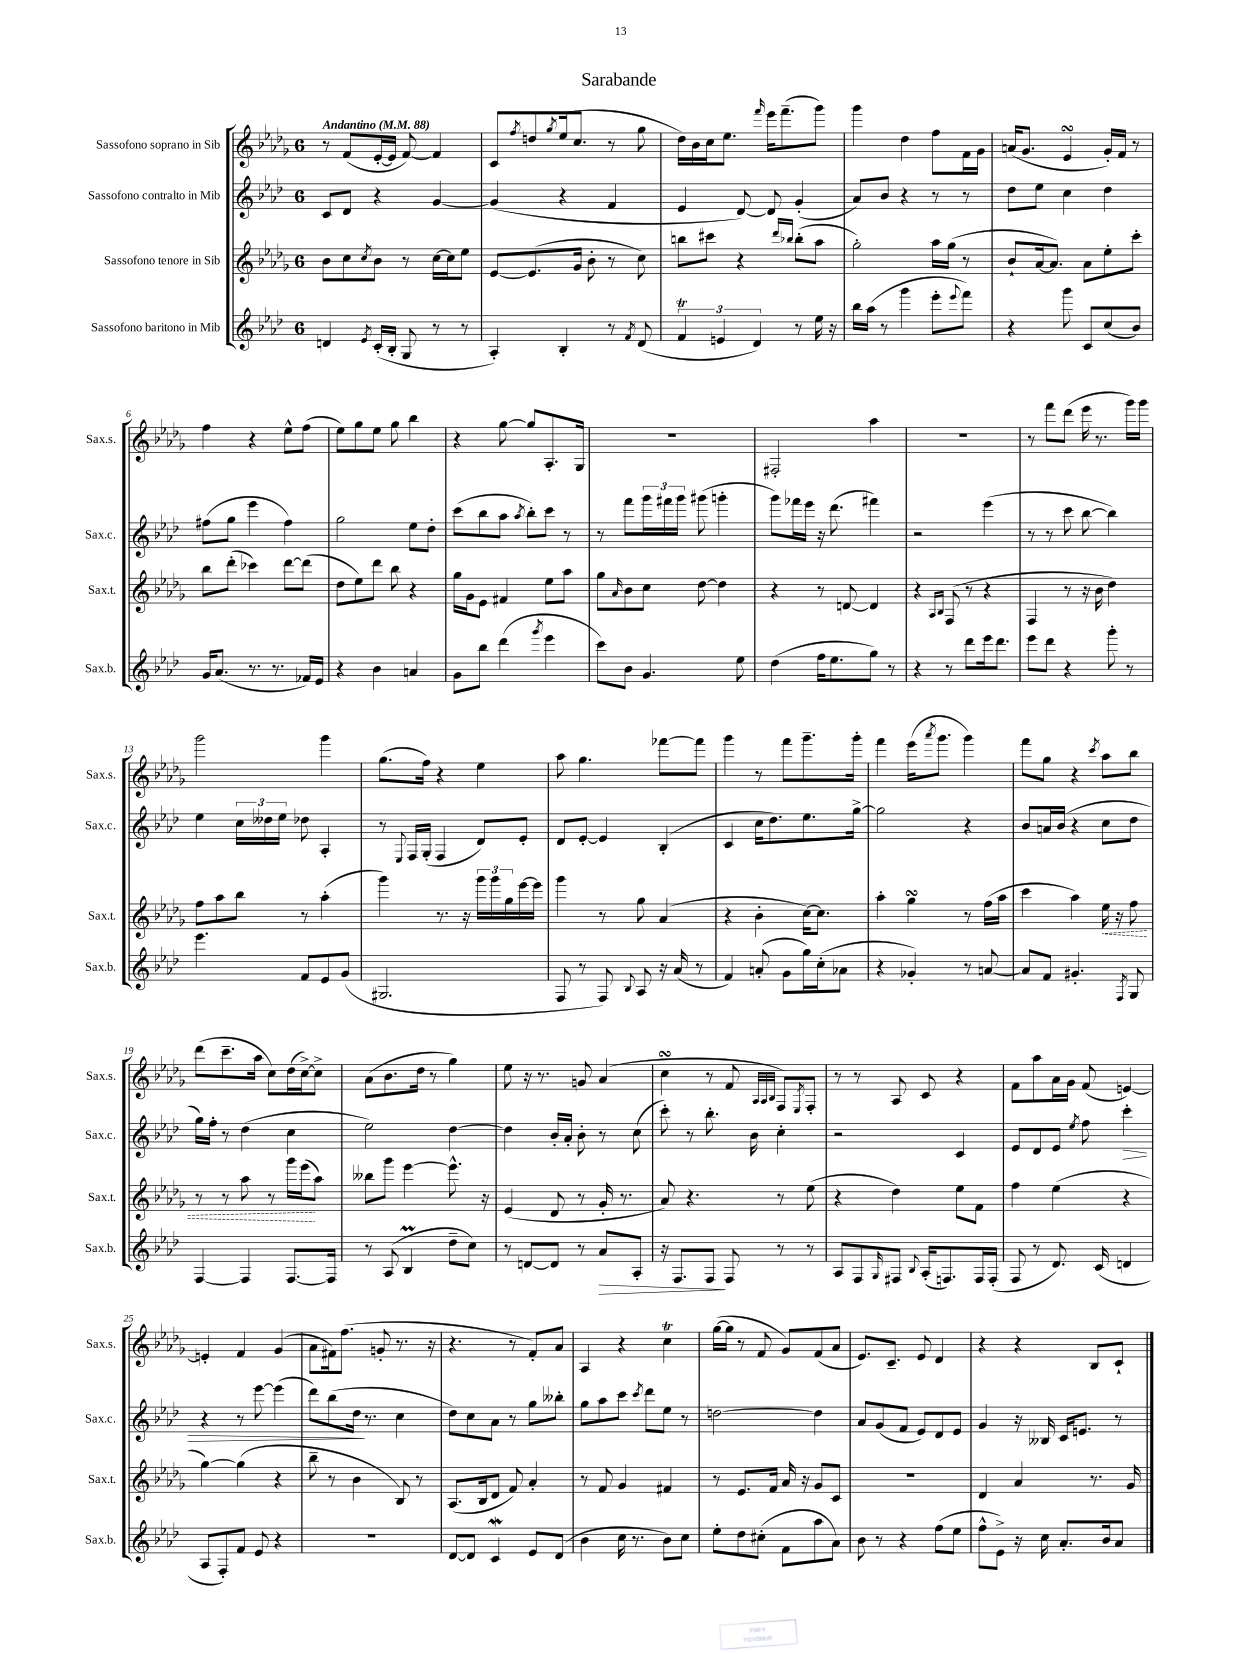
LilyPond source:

\header { title = "Sarabande" }
<<
\new StaffGroup <<
\new Staff = "s0" \with { instrumentName = "Sassofono soprano in Sib" shortInstrumentName = "Sax.s." } {
    \clef treble \key des \major \once \override Staff.TimeSignature.style = #'single-digit \time 6/8 \tempo "Andantino" 4 = 88
    r8 f'8( ees'16~-. ees'16 f'8~) f'4 |
    c'8 \acciaccatura { f''8 } d''8 \acciaccatura { ges''8 } ees''16( c''8. r8 ges''8 |
    des''16) bes'16 c''16 ees''8. \grace { f'''16 } ees'''16 f'''8.--( ges'''8) |
    ges'''4 des''4 f''8 f'16 ges'16 |
    a'16( ges'8. ees'4\turn ges'16-.) f'16 r8 |
    f''4 r4 ees''8-^ f''8( |
    ees''8) ges''8 ees''8 ges''8 bes''4 |
    r4 ges''8~ ges''8 aes8.-. ges16 |
    R2. |
    fis2-. aes''4 |
    R2. |
    r8 f'''8 des'''8( ees'''16 r8. ges'''16) ges'''16 |
    ges'''2 ges'''4 |
    ges''8.( f''16) r4 ees''4 |
    aes''8 ges''4. fes'''8~ fes'''8 |
    ges'''4 r8 f'''8 ges'''8.-- ges'''16-. |
    f'''4 ees'''16( \acciaccatura { aes'''8 } ges'''8. ges'''4) |
    f'''8 ges''8 r4 \acciaccatura { c'''8 } aes''8 bes''8 |
    des'''8( c'''8.-- aes''16 c''8) des''16( c''16~->) c''8-> |
    aes'8( bes'8. des''16 r8 ges''4) |
    ees''8 r16 r8. g'8 aes'4( |
    c''4\turn r8 f'8 \grace { aes32 aes32 bes32 } f8) \acciaccatura { ees8 } f8-. |
    r8 r8 aes8 c'8 r4 |
    f'8 aes''8 aes'16 ges'16 f'8( e'4~) |
    e'4-. f'4 ges'4( |
    aes'8 fis'16) f''8.( g'8-. r8. r16 |
    r4. r8 f'8-.) aes'8 |
    aes4 r4 c''4\trill |
    ges''16~( ges''16 r8 f'8 ges'8) f'8( aes'8 |
    ees'8.) c'8.-- ees'8 des'4 |
    r4 r4 bes8 c'8-! \bar "|." |
}
\new Staff = "s1" \with { instrumentName = "Sassofono contralto in Mib" shortInstrumentName = "Sax.c." } {
    \clef treble \key aes \major \once \override Staff.TimeSignature.style = #'single-digit \time 6/8
    c'8 des'8 r4 g'4~ |
    g'4( r4 f'4 |
    ees'4 des'8~) des'8 g'4-.( |
    aes'8) bes'8 r4 r8 r8 |
    des''8 ees''8 c''4 des''4 |
    fis''8( g''8 ees'''4 fis''4) |
    g''2 ees''8 des''8-. |
    c'''8( bes''8 aes''8 \acciaccatura { aes''8 } bes''8-.) c'''8 r8 |
    r8 f'''8 \tuplet 3/2 { g'''16 fis'''16 g'''16 } gis'''8( g'''4-. |
    g'''8) fes'''16 ees'''16 r16 des'''8.( fis'''4) |
    r2 ees'''4( |
    r8 r8 c'''8 bes''8~ bes''4) |
    ees''4 \tuplet 3/2 { c''16 deses''16 ees''16 } des''8 aes4-. |
    r8 \appoggiatura { ees8 } f16 g16-.( f4 des'8) ees'8-. |
    des'8 ees'8~-. ees'4 bes4-.( |
    c'4 c''16 des''8.) ees''8. g''16~-> |
    g''2 r4 |
    bes'8 a'16 bes'16( r4 c''8 des''8 |
    g''16) f''16-. r8 des''4( c''4 |
    ees''2) des''4~ |
    des''4 bes'16-. aes'16-. bes'8-. r8 c''8( |
    c'''8-.) r8 bes''8.-. bes'16 c''4-. |
    r2 c'4 |
    ees'8 des'8 ees'8 \acciaccatura { ees''8 } f''8 c'''4-.\> |
    r4 r8 ees'''8~ ees'''4( |
    des'''8) bes''8( des''16\! r8. c''4 |
    des''8) c''8 aes'8 r8 g''8 beses''8-. |
    g''8 aes''8 c'''8 \acciaccatura { c'''8 } des'''8 ees''8 r8 |
    d''2~ d''4 |
    aes'8 g'8( f'8 ees'8) des'8 ees'8 |
    g'4 r16 beses16 c'16 e'8. r8 \bar "|." |
}
\new Staff = "s2" \with { instrumentName = "Sassofono tenore in Sib" shortInstrumentName = "Sax.t." } {
    \clef treble \key des \major \once \override Staff.TimeSignature.style = #'single-digit \time 6/8
    bes'8 c''8 \acciaccatura { c''8 } bes'8 r8 c''16~ c''16 ees''8 |
    ees'8~ ees'8.( ges'16 bes'8-. r8 c''8) |
    b''8 cis'''8 r4 \grace { des'''16 bes''16 } bes''8-.( aes''8 |
    ges''2-.) aes''16 ges''16( r8 |
    bes'8-! aes'16~ aes'8.) aes'8 ees''8-. c'''8-. |
    bes''8 des'''8-.( ces'''4) des'''8~ des'''8( |
    des''8 ees''8) des'''8 bes''8 r4 |
    ges''16 ges'16 ees'8 fis'4 ees''8 aes''8 |
    ges''8 \grace { aes'16 } bes'8 c''8 des''8~ des''4 |
    r4 r8 d'8~ d'4 |
    r4 \grace { aes16 bes16 } f8( r8 r4 |
    f4 r8 r16 bes'16 des''4) |
    f''8 aes''8 bes''8 r8 aes''4-.( |
    ges'''4) r8. r16 \tuplet 3/2 { ges'''16 ges'''16 ges''16 } ees'''16~ ees'''16 |
    ges'''4 r8 ges''8 aes'4( |
    r4 bes'4-. c''16~) c''8. |
    aes''4-. ges''4\turn r8 f''16( aes''16 |
    c'''4 aes''4) \once \override Hairpin.style = #'dashed-line ees''16\< r16 f''8 |
    r8 r8 aes''8 r8 ges'''16 ees'''16\!( aes''8) |
    beses''8 ges'''8 ees'''4~ ees'''8.-^ r16 |
    ees'4( des'8 r8 ges'16-. r8. |
    aes'8) r4. r8 ees''8( |
    r4 des''4) ees''8 f'8 |
    f''4 ees''4( r4 |
    ges''4~) ges''4( r4 |
    bes''8-- r8 bes'4 bes8) r8 |
    aes8.( bes16 des'8 f'8) aes'4-. |
    r8 f'8 ges'4 fis'4 |
    r8 ees'8. f'16 aes'16 r16 ges'8 c'8 |
    R2. |
    des'4 aes'4 r8. ges'16 \bar "|." |
}
\new Staff = "s3" \with { instrumentName = "Sassofono baritono in Mib" shortInstrumentName = "Sax.b." } {
    \clef treble \key aes \major \once \override Staff.TimeSignature.style = #'single-digit \time 6/8
    d'4 \acciaccatura { ees'8 } c'16-.( bes16-. g8 r8 r8 |
    aes4-.) bes4-. r8 \acciaccatura { f'8 } des'8( |
    \tuplet 3/2 { f'4\trill e'4 des'4) } r8 ees''16 r16 |
    bes''16 aes''16( r8 g'''4 ees'''8-. \appoggiatura { ees'''8 } f'''8) |
    r4 g'''8 c'8 c''8( bes'8) |
    g'16 aes'8.( r8. r8. fes'16) ees'16 |
    r4 bes'4 a'4 |
    g'8 bes''8 des'''4( \acciaccatura { g'''8 } ees'''4 |
    c'''8) bes'8 g'4. ees''8 |
    des''4( f''16 ees''8. g''8) r8 |
    r4 r8 des'''8 ees'''16 des'''8. |
    ees'''8 des'''8 r4 g'''8-. r8 |
    ees'''4. f'8 ees'8 g'8( |
    gis2. |
    f8 r8 f8) \appoggiatura { bes8 } aes8 r16 aes'16( r8 |
    f'4) a'8-.( g'8 g''16) c''16-.( aes'8 |
    r4 ges'4-.) r8 a'8~ |
    a'8 f'8 gis'4.-. \acciaccatura { f8 } g8 |
    f4~ f4 f8.~ f16 |
    r8 aes8( bes4\prall des''8-- c''8) |
    r8 d'8~ d'8 r8 aes'8\> aes8-. |
    r16 f8. f8\! f8 r8 r8 |
    aes8 f8 \grace { g16 } fis8 \appoggiatura { bes8 } aes16-.( f8.) f16 f16-.( |
    f8 r8 des'8.) c'16( d'4 |
    aes8 f8-.) f'8 ees'8 r4 |
    R2. |
    des'8~ des'8 c'4\mordent ees'8 des'8( |
    bes'4 c''16 r8. bes'8) c''8 |
    ees''8-. des''8 cis''8-.( f'8 aes''8 aes'8) |
    bes'8 r8 r4 f''8( ees''8 |
    f''8-^ ees'8->) r16 c''16 aes'8.-. bes'16 aes'8 \bar "|." |
}
>>
>>
